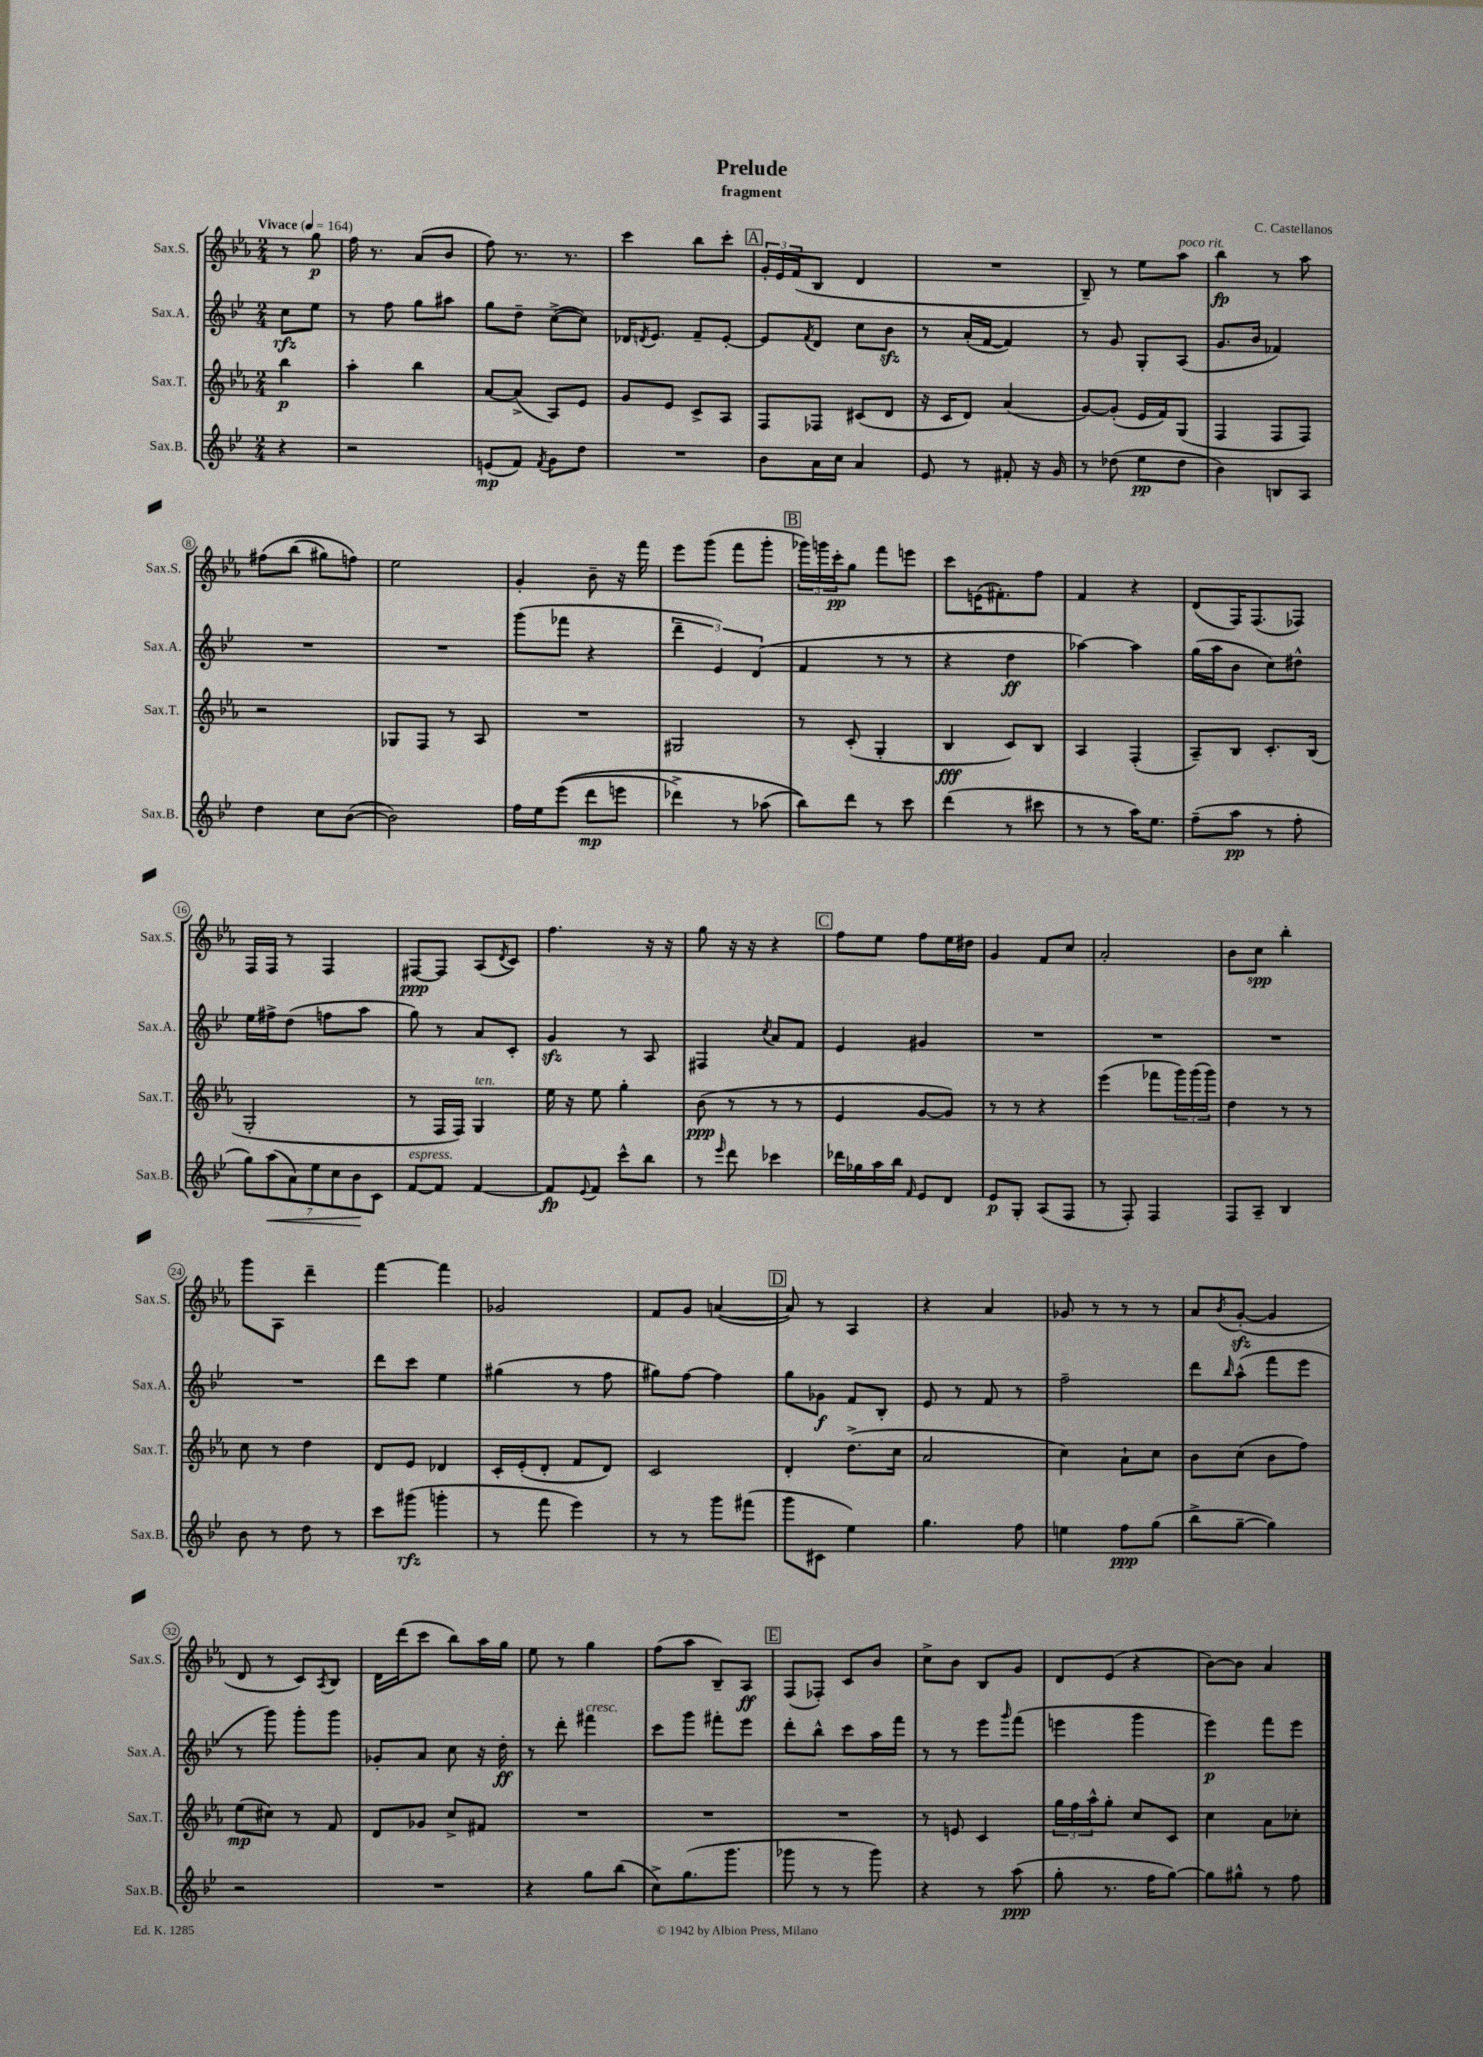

**kern	**kern	**kern	**kern
*staff4	*staff3	*staff2	*staff1
*clefG2	*clefG2	*clefG2	*clefG2
*k[b-e-]	*k[b-e-a-]	*k[b-e-]	*k[b-e-a-]
*M2/4	*M2/4	*M2/4	*M2/4
*MM164	*MM164	*MM164	*MM164
4r	4bb-	8cc	8r
.	.	8ee-	8gg
=	=	=	=
2r	4aa-'	8r	16ff
.	.	.	8.r
.	.	8ff	.
.	4bb-	8gg	(8a-
.	.	8aa#	8b-
=	=	=	=
(8e	[8a-	8gg	8ff)
8f)	(8a-^]	8dd~	8.r
8qf	.	.	.
8g	8A-)	([8cc^	.
.	.	.	8.r
8dd	8e-	8cc])	.
=	=	=	=
2r	8g	16d-	4ccc
.	.	8qd	.
.	.	8.e-	.
.	8e-	.	.
.	8c^	8f~	8bb-
.	8A-	[8e-'	8ccc'
=	=	=	=
8b-	8F	8e-]	24g'
.	.	.	24e-
.	.	.	(24f
.	.	8qf	.
16a	8F-	8d	8B-
16cc	.	.	.
4a	(8c#	8cc	4d
.	8d	8b-	.
=	=	=	=
8e-	16r	8r	2r
.	16c	.	.
8r	8d)	(16a'	.
.	.	[16f	.
8f#'	(4a-	4f])	.
16r	.	.	.
16g	.	.	.
=	=	=	=
8r	[8g)	8r	8B-~)
(8dd-	(8g']	8g	8r
8ee-	16e-	8G'	8ee-
.	16f)	.	.
8dd-	(8G	(8A	8aa-
=	=	=	=
4b-)	4F	8.g	4bb-
.	.	16b-	.
8B	8F	4f-)	8r
8A	8F)	.	8aa-
=	=	=	=
4dd	2r	2r	&(8ff#
.	.	.	(8bb-
8cc	.	.	8gg#)
([8b-	.	.	8ff&)
=	=	=	=
2b-])	8G-	2r	2ee-
.	8F	.	.
.	8r	.	.
.	8A-	.	.
=	=	=	=
16ff	2r	(8ggg	4g'
16ee-	.	.	.
&((8eee-	.	8fff-	.
8ddd	.	4r	8b-~
8eee	.	.	16r
.	.	.	16fff
=	=	=	=
4ddd-^)	2G#	6ddd~	8eee-
.	.	.	(8ggg
.	.	6e-)	.
8r	.	.	8fff
.	.	(6d	.
(8aa-	.	.	8ggg'
=	=	=	=
8bb-)&)	8r	4f	24ggg-)
.	.	.	24ggg
.	.	.	24ccc'
8ddd	(8c'	.	8gg
8r	4G'	8r	8fff
8ccc	.	8r	8eee
=	=	=	=
(4ddd	4B-	4r	8ccc
.	.	.	(16e
.	.	.	8.f#')
8r	8c)	4dd	.
8ccc#	8B-	.	8ff
=	=	=	=
8r	4A-	[4aa-)	4f
8r	.	.	.
16aa)	(4F'	4aa-]	4r
8.ee-	.	.	.
=	=	=	=
(8ff~	8A-~)	(16gg	(8d
.	.	16aa	.
8aa	8B-	8b-	16F)
.	.	.	(8.F
8r	8.c'	8cc)	.
8ff'	.	8dd#^^	8F-)
.	(16B-	.	.
=	=	=	=
14gg)	2G'	16ee-	16F
.	.	16ff#^	16F
(14aa	.	.	.
.	.	(8dd	8r
14a)	.	.	.
14ee-	.	.	.
.	.	8ff	4F
14cc	.	.	.
14b-	.	.	.
.	.	8aa	.
14c	.	.	.
=	=	=	=
[8f	8r	8gg)	[8F#
8f]	16F	8r	8F#]
.	16F)	.	.
[4f	4G	8a	(8A-
.	.	.	8qd
.	.	8c'	8c)
=	=	=	=
8f]	16ee-	4g	4.ff
.	16r	.	.
8qqe-	.	.	.
8f	8ee-	.	.
8ccc^^	4gg'	8r	.
8bb-	.	8A	16r
.	.	.	16r
=	=	=	=
8r	(8b-	4F#	8gg
16qqeee-	.	.	.
8ddd	8r	.	16r
.	.	.	16r
.	.	8qcc	.
4ccc-	8r	8a	4r
.	8r	8f	.
=	=	=	=
16ddd-	4e-	4e-	8ff
16gg-	.	.	.
16aa	.	.	8ee-
16bb-	.	.	.
16qqf	.	.	.
8e-	[8g	4g#	8ff
8d	8g])	.	16ee-
.	.	.	16dd#
=	=	=	=
8e-	8r	2r	4g
8G'	8r	.	.
(8A	4r	.	8f
8F	.	.	8cc
=	=	=	=
8r	(4eee-	2r	2a-'
8F')	.	.	.
4F	8fff-	.	.
.	24ggg)	.	.
.	(24ggg	.	.
.	24ggg)	.	.
=	=	=	=
8F	4dd	2r	8b-
8A~	.	.	8cc
4B-	8r	.	4bb-'
.	8r	.	.
=	=	=	=
8b-	8cc	2r	8ggg
8r	8r	.	8A-
8dd	4dd	.	4ddd~
8r	.	.	.
=	=	=	=
8ccc	8d	8ddd	[4fff
(8ggg#	8e-	8ccc	.
4ggg'	4d-	4ee-	4fff]
=	=	=	=
8r	16c'	(4gg#	2g-
.	(16e-'	.	.
8fff	8d'	.	.
4eee-)	8f	8r	.
.	8d)	8ff	.
=	=	=	=
8r	2c	8gg#)	8f
8r	.	[8ff	8g
8ggg	.	4ff]	([4a
(8fff#	.	.	.
=	=	=	=
8ggg	4d'	8gg	8a])
8c#	.	8g-	8r
4ee-)	(8.dd^	8f	4A-
.	.	8B-'	.
.	16cc	.	.
=	=	=	=
4.gg	2a-	8e-	4r
.	.	8r	.
.	.	8f	4a-
8ff	.	8r	.
=	=	=	=
4ee	4cc)	2ff~	8g-
.	.	.	8r
8ff	8a-`	.	8r
(8gg	8cc	.	8r
=	=	=	=
8bb-^	8b-	8ddd	8a-
.	.	16qqbb-	8qb-
[8gg~	(8cc	(8aa^^	([8g'
4gg])	8b-	8fff	4g]
.	8ff)	8eee-	.
=	=	=	=
2r	(8ee-	8r	8d
.	8cc#)	8ggg)	8r
.	8r	8ggg'	8c)
.	.	.	8qA-
.	8f	8ggg	8B-
=	=	=	=
2r	8d	8g-'	16d
.	.	.	(16ddd
.	8g-	8a	8ccc
.	8cc^	8cc	8bb-)
.	8f#	16r	16aa-
.	.	16dd'	16gg
=	=	=	=
4r	2r	8r	8ee-
.	.	8ddd'	8r
8gg	.	4fff#	4gg
(8bb-	.	.	.
=	=	=	=
8cc^)	2r	8ccc	(8ff
(8.gg	.	8ggg	8aa-
.	.	8fff#'	8B-~)
8.ggg	.	.	.
.	.	8eee-	8A-
=	=	=	=
8ggg-	2r	8ddd'	(8F
8r	.	8bb-^^	8F-')
8r	.	8ccc	8c
8ggg-)	.	16aa	8b-
.	.	16fff	.
=	=	=	=
4r	8r	8r	8cc^
.	8e	8r	8b-
8r	4c	8eee-	8B-
.	.	16qqggg	.
(8aa	.	(8fff	8g
=	=	=	=
8gg'	24gg	4eee	8d
.	24ff	.	.
.	24aa-^^	.	.
8.r	8gg'	.	(8e-
.	8cc	4ggg	4r
16ff	.	.	.
[8gg)	8c	.	.
=	=	=	=
8gg]	4cc	4eee-)	[8b-)
8gg#^^	.	.	8b-]
8r	8a-	8fff	4a-
8ff	8cc-'	8eee-	.
==	==	==	==
*-	*-	*-	*-
